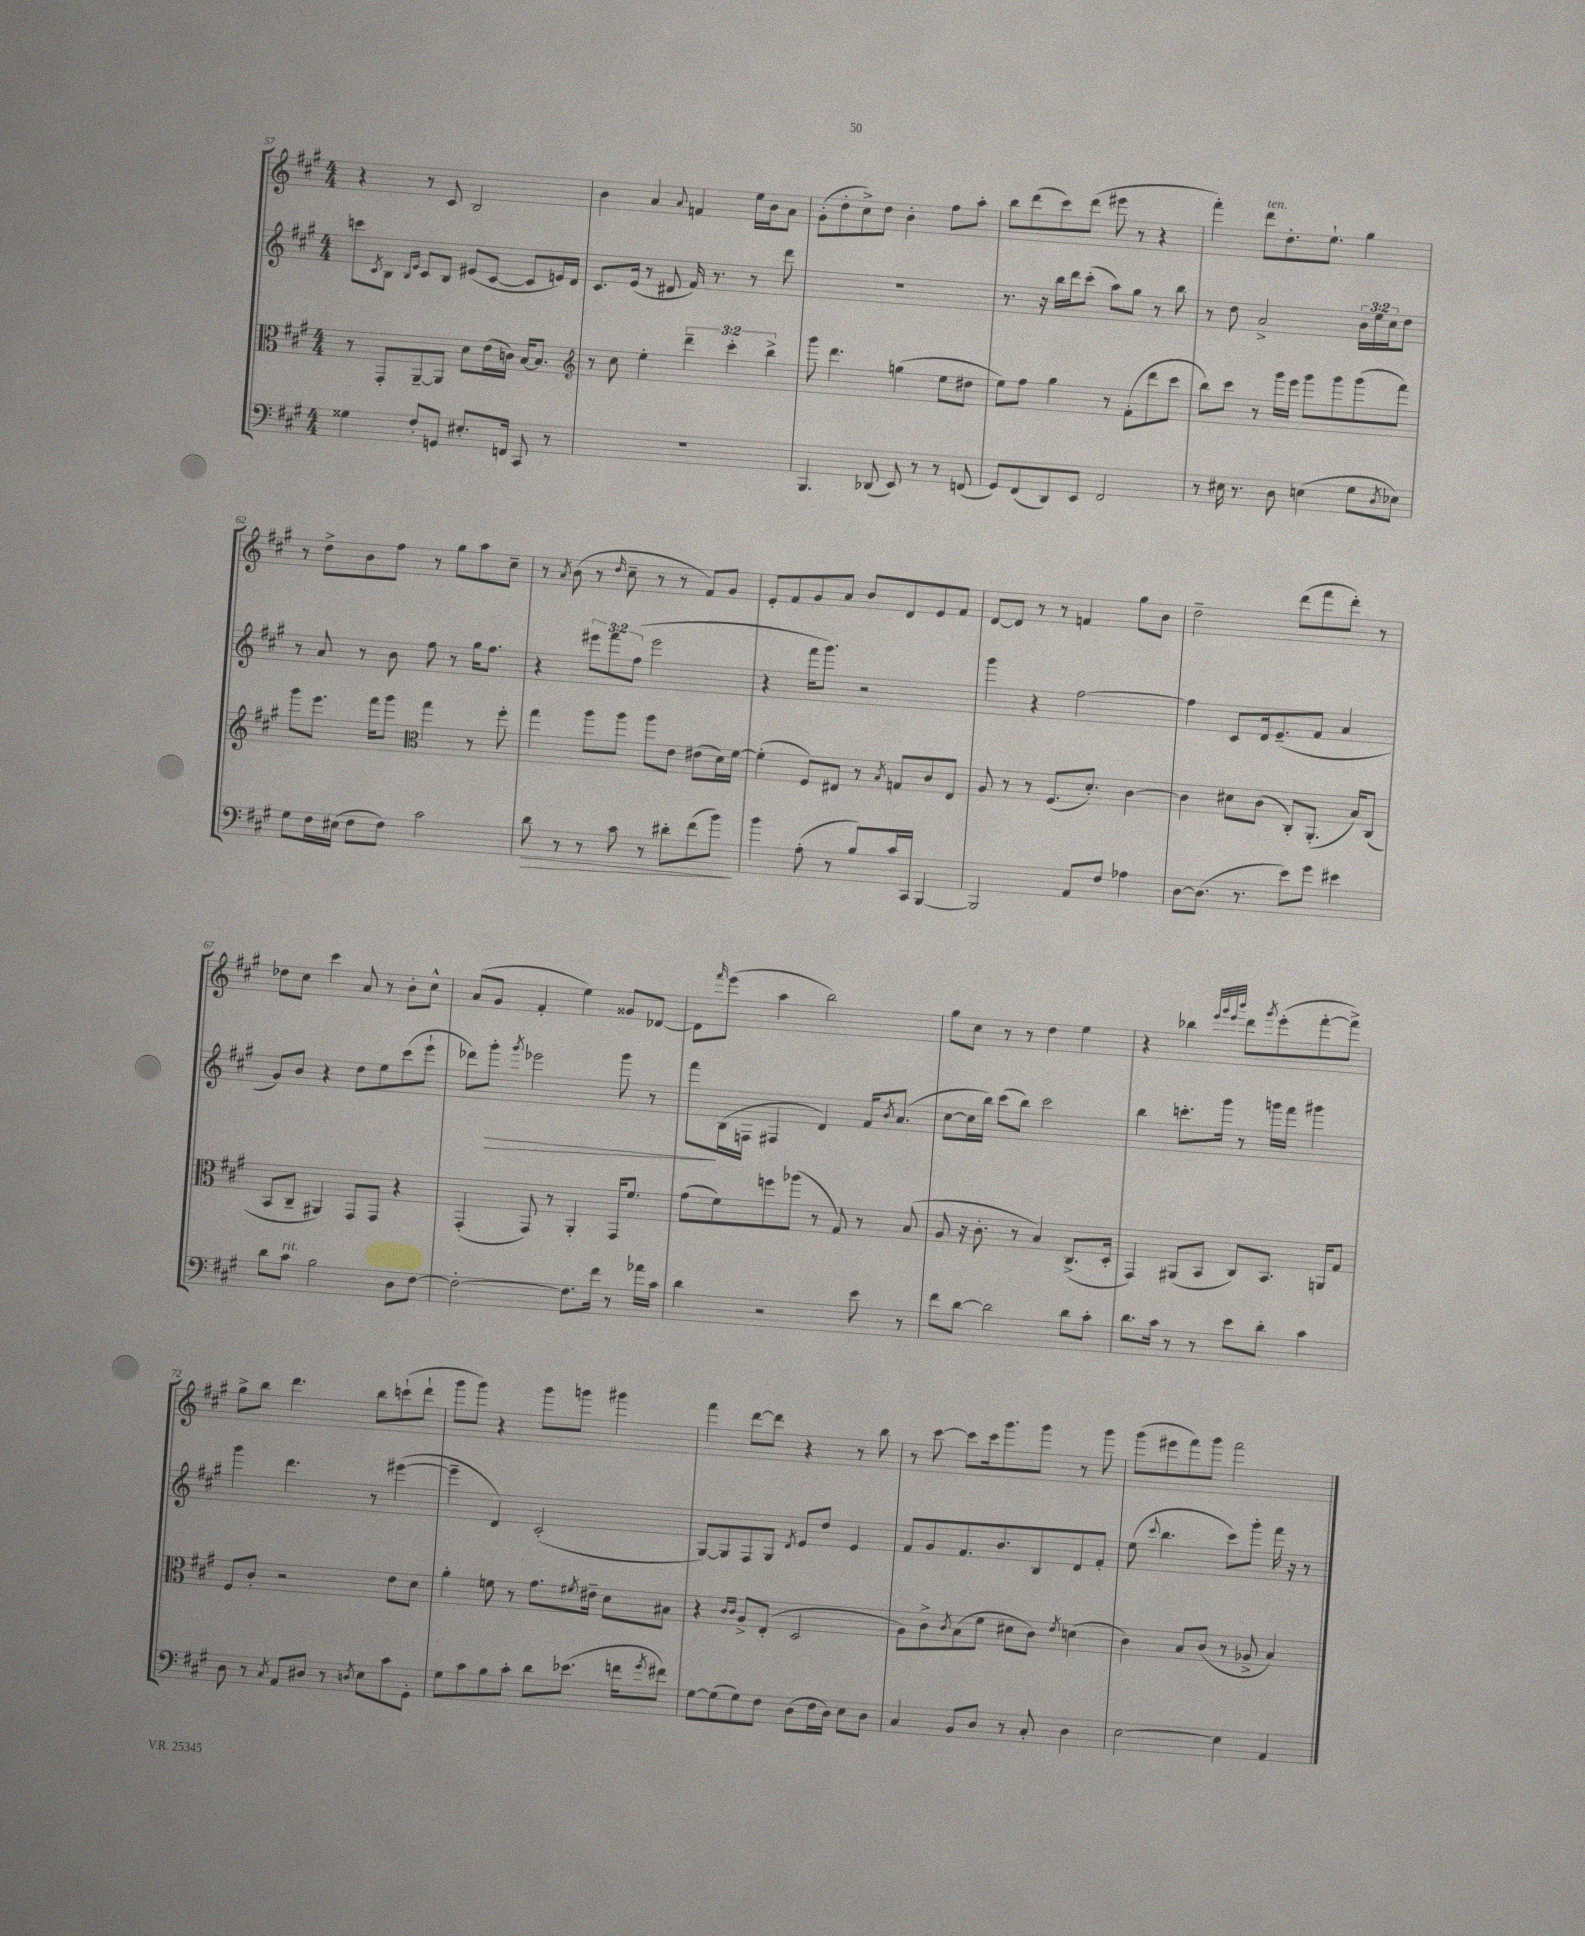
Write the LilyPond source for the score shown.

<<
\new StaffGroup <<
\new Staff = "s0" {
    \clef treble \key a \major \numericTimeSignature \time 4/4
    r4 r8 cis'8 b2 |
    b'4 a'4 \appoggiatura { a'8 } f'4 e''16 b'16 a'8 |
    gis'8-.( d''8-. cis''8->) d''8 b'4-. fis''8 a''8-. |
    b''8 d'''8( cis'''8) d'''8( eis'''8 r8 r4 |
    fis'''4-.) d'''8^\markup { \italic "ten." } d''8.-. e''8.-! gis''4 |
    r8 d''8-> b'8 fis''8 r8 gis''8 a''8 cis''8-- |
    r8 \acciaccatura { a'8 } b'8( r8 \grace { d''16 } cis''8-- r8 r8 fis'8) gis'8 |
    e'8-. fis'8 gis'8 a'8 b'8 d'8 e'8 fis'8 |
    d'8~ d'8 r8 r8 f'4 gis''8 b'8 |
    d''2-- d'''8( fis'''8 d'''8-.) r8 |
    des''8 cis''8 cis'''4 a'8 r8 b'8-. cis''8-^ |
    a'8( gis'8 fis'4-. e''4) gisis'8 des'8~ |
    des'8 \grace { fis'''16 } e'''8( a''4 b''2) |
    gis''8 cis''8 r8 r8 d''4 e''4 |
    r4 bes''4 \grace { e'''32 gis'''32 e'''32 b'''32 } d'''8 \acciaccatura { gis'''8 } e'''8-.( fis'''8~-. fis'''8->) |
    gis''8-> b''8 d'''4. b''8 c'''8-!( d'''8-! |
    gis'''8 gis'''8) r4 gis'''8 g'''8 gis'''4 |
    fis'''4 d'''8~ d'''8 r4 r8 b''8 |
    r8 cis'''8~ cis'''8 cis'''16 gis'''8. gis'''8 r8 gis'''8 |
    gis'''8( eis'''8 fis'''8) gis'''8 fis'''2 \bar "|." |
}
\new Staff = "s1" {
    \clef treble \key a \major \numericTimeSignature \time 4/4 \override Staff.TupletNumber.text = #tuplet-number::calc-fraction-text
    c'''8 \acciaccatura { cis'8 } b8 \grace { b16 e'16 } cis'8 b8 eis'8( cis'8~ cis'8 e'16) d'16 |
    cis'8. e'16( r8 dis'8 fis'16) r8. r8 d'''8 |
    R1 |
    r8. r16 b''16 d'''16 cis'''8-.( a''8) gis''8 r8 b''8 |
    r8 d''8 a'2-> \tuplet 3/2 { b'16 e''16 cis''16 } d''8 |
    r8 a'8 r8 b'8 fis''8 r8 gis''16 fis''8. |
    r4 \tuplet 3/2 { eis'''8 fis'''8 fis''8( } eis'''2 |
    r4 fis'''16 gis'''8.) r2 |
    gis'''4 r4 fis''2~ |
    fis''4 cis'8 d'16 e'8.--( fis'8 a'4 |
    gis'8) b'8 r4 d''8 e''8 cis'''8( e'''8-! |
    des'''8) gis'''8-.\> \acciaccatura { gis'''8 } ees'''2 gis'''8 r8 |
    fis'''8\! b16( f16 fis4 d'4) fis'16 \acciaccatura { b'8 } a'8.( |
    cis''8~ cis''16 b''16) cis'''8( b''8) cis'''2 |
    b''4 c'''8.-. gis'''16 r8 g'''16 fis'''16 gis'''4 |
    gis'''4 d'''4. r8 eis'''4~( |
    eis'''4-- d'4) cis'2-.( |
    gis8~) gis8 fis8 gis8 \acciaccatura { d'8 } e'8 d''8 e'4 |
    fis'8 gis'8 fis'8. b'8. b8 d'8 fis'8-. |
    e''8( \appoggiatura { cis'''8 } b''4. cis'''8) gis'''8-. fis'''16 r16 r8 \bar "|." |
}
\new Staff = "s2" {
    \clef alto \key a \major \numericTimeSignature \time 4/4 \override Staff.TupletNumber.text = #tuplet-number::calc-fraction-text
    r8 gis,8-. a,8~-- a,8 d'8 e'16( c'16) b16~ b8. |
    \clef treble r8 cis''8 e''4-. \tuplet 3/2 { d'''4-- cis'''4-. b''4-> } |
    gis'''8 d'''4. g''4( e''8 dis''8 |
    e''8) fis''8 gis''4 r8 fis'8-.( d'''8 cis'''8 |
    b''8) cis'''8 r8 gis'''16 e'''16 gis'''8 gis'''8 gis'''8( fis'''8) |
    gis'''8 e'''8. fis'''16 gis'''8 \clef alto gis''4 r8 fis''8-. |
    gis''4 a''8 a''8 a''8 e'8 eis'8( d'16) fis'16~ |
    fis'4-.( fis8) eis8 r8 \acciaccatura { b8 } g8 cis'8 eis8 |
    a8 r8 r8 fis8.( d'8.-.) cis'4~ |
    cis'4 dis'8 cis'8( cis8-.) a,8.-.( b16) cis8( |
    b,8 cis8-- ais,4) gis,8 gis,8 r4 |
    gis,4-.( gis,8) r8 a,4-. gis,16 fis'8. |
    gis'8( fis'8) f''8 aes''8( r8 gis8) r8 b8( |
    a8 r16 cis'8.-. r8 b4) cis8.->( d16-. |
    gis,4) ais,8( b,8 cis8) b,8. a,16 gis8 |
    fis8 cis'8-. r2 e'8 d'8 |
    a'4-. f'8 r8 gis'8. \acciaccatura { fis'8 } eis'16-- d'8 bis8 |
    r4 \grace { cis'16 cis'16 } a8-> e8-.( d2 |
    a8) cis'8-> \acciaccatura { cis'8 } b8( fis'8 dis'8 cis'8) \acciaccatura { e'8 } d'4( |
    cis'4) b8 cis'8( r8 aes8-> b4) \bar "|." |
}
\new Staff = "s3" {
    \clef bass \key a \major \numericTimeSignature \time 4/4
    gisis4 fis8-. g,8 eis8.-. f,16 cis,8 r8 |
    R1 |
    b,,4. des,8( e,8) r8 r8 f,8( |
    gis,8) fis,8( d,8) e,8 fis,2 |
    r8 eis16 r8. d8 e4( gis8 \acciaccatura { d8 } ees8) |
    gis8 fis16 eis16( fis8 fis8) cis'2 |
    d'8\> r8 r8 cis'8 r8 dis'8-. fis'8( b'8\!) |
    b'4 a8-.( r8 b8) cis'16 cis,16 b,,4~ |
    b,,2 a,8 fis8 aes4 |
    d8~ d8.( r8. e'8) gis'8 eis'4 |
    d'8 cis'8^\markup { \italic "rit." } b2 d8 fis8~ |
    fis2~-. fis8. fis'16 r8 aes'16 cis'16 |
    d'4 r2 e'8 r8 |
    fis'8 d'8~ d'2 d'8 cis'8-. |
    d'8. cis'16 r8 r8 e'8 d'8-. cis'4 |
    d8 r8 \acciaccatura { cis8 } a,8 dis8 r8 \acciaccatura { d8 } e8 cis'8 gis,8-. |
    gis8 cis'8 b8 cis'8-. d'8 ees'8.( f'16 \acciaccatura { gis'8 } fis'8) |
    gis8~ gis8( gis8) fis8 d8( fis16 d16) e8 d8 |
    cis4 b,8 d8 r8 cis8-. d4 |
    e2~ e4 a,4 \bar "|." |
}
>>
>>
\layout { \context { \Score currentBarNumber = #57 } }
